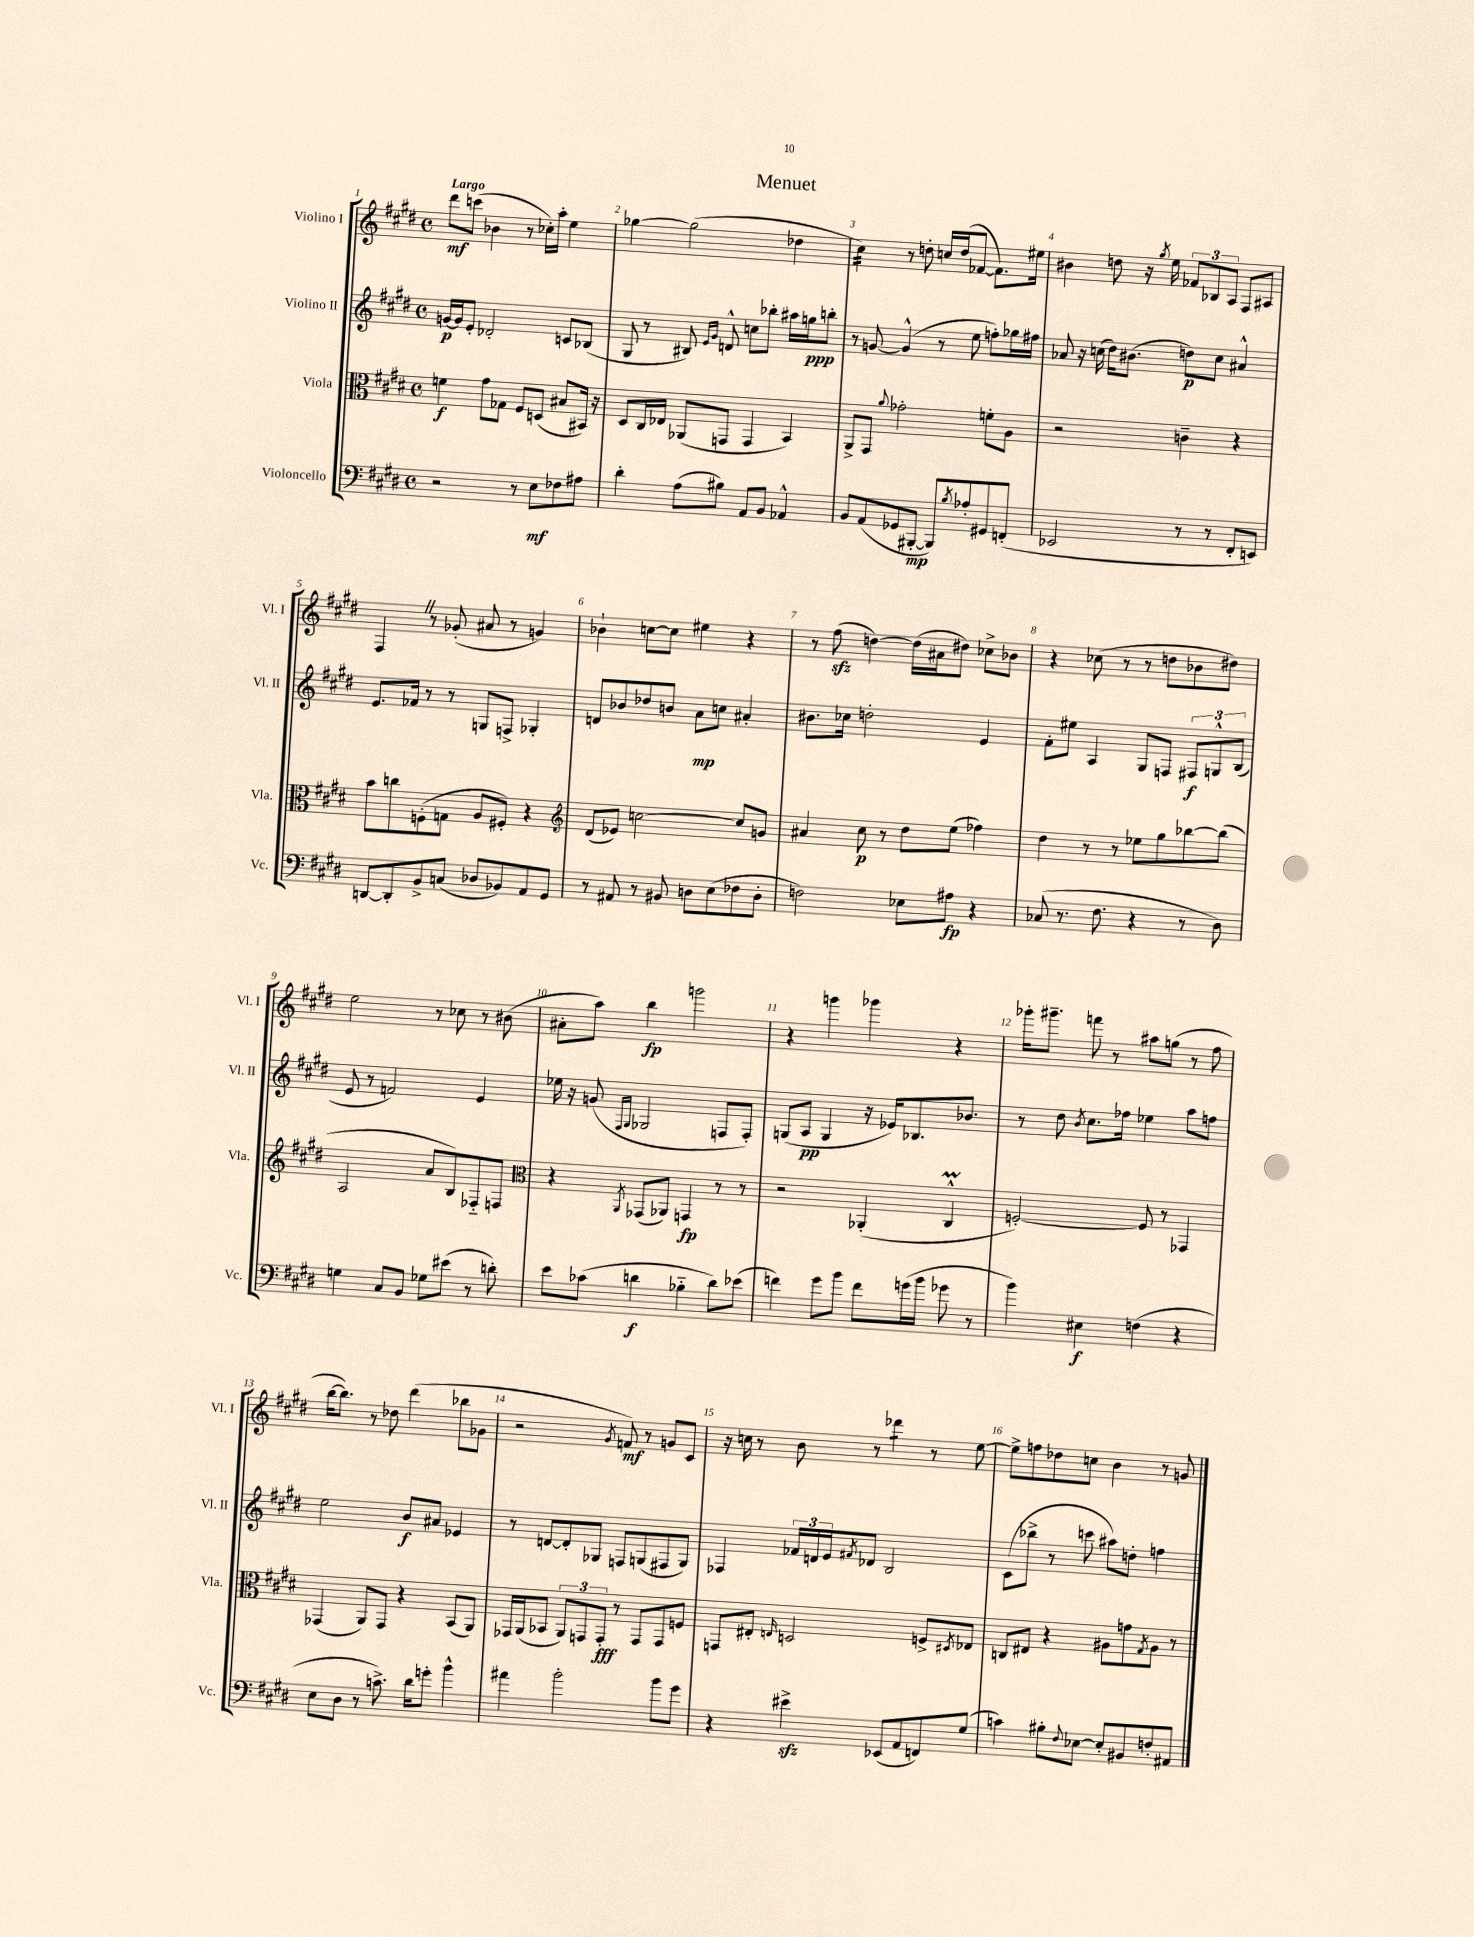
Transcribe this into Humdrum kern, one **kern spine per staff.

**kern	**kern	**kern	**kern
*staff4	*staff3	*staff2	*staff1
*clefF4	*clefC3	*clefG2	*clefG2
*k[f#c#g#d#]	*k[f#c#g#d#]	*k[f#c#g#d#]	*k[f#c#g#d#]
*M4/4	*M4/4	*M4/4	*M4/4
*met(c)	*met(c)	*met(c)	*met(c)
2r	4f	[16g	8ddd#
.	.	16g]	.
.	.	8e'	(8ccc
.	8g#	2d-'	4b-
.	8G-	.	.
8r	8F#	.	8r
8E	(8D	.	16cc-')
.	.	.	16aa'
8F-	8B#	8c	4ee
8A#	16BB#)	(8B-	.
.	16r	.	.
=	=	=	=
4d#'	8D#	8G#	[4gg-
.	16C#	8r	.
.	16E-	.	.
(8A	(8AA-	8B#)	(2gg-]
.	.	16qqe	.
.	.	16qqg#	.
8B#)	8GG	8d^^	.
8AA	4GG	8cc	.
8BB	.	8bb-'	.
4AA-^^	4BB)	16aa#	4dd-
.	.	16gg	.
.	.	8bb'	.
=	=	=	=
8BB	8AA^	8r	4cc#)
(8AA	8GG#	[8g	.
.	8qqa	.	.
8GG-	2g-'	(4g^^]	8r
[8BBB#'	.	.	8dd'
8BBB#])	.	8r	16cc
.	.	.	(16dd
8qB	.	.	.
8A-'	.	8ee	[8f-
8GG#	8f'	8ff')	8.f-])
(8FF'	8A	16gg-	.
.	.	16ff#	16ee#
=	=	=	=
2EE-	2r	8a-	4b#
.	.	16r	.
.	.	(16cc	.
.	.	16dd#)	8dd
.	.	(8.b#	.
.	.	.	16r
.	.	.	8qgg#
.	.	.	16ee
8r	4c~	8dd)	12f-
.	.	.	12B-
8r	.	8cc	.
.	.	.	12A
8FF#'	4r	4a#^^	8F#
8EE)	.	.	8A#
=	=	=	=
[8DD	8b	8.e	4F#
8DD']	8cc	.	.
.	.	16f-	.
8BB^	(8F'	8r	8r
(8C	8G	8r	(8g-'
8D-	8A	8G	8a#
8BB-)	8F#')	8F^	8r
8AA	4r	4G-'	4g)
8GG#	.	.	.
=	=	=	=
*	*clefG2	*	*
8r	(8d#	8d	4b-`
8AA#	8e-)	8b-	.
8r	[2cc	8dd-	[8cc
8BB#	.	8b	8cc]
8D	.	8a	4ee#
(8E	.	8cc	.
8F-	8cc]	4a#'	4r
8D'	8g	.	.
=	=	=	=
2F)	4a#	8.b#	8r
.	.	.	(8ff#
.	.	16cc-	.
.	8cc#	2dd'	[4dd)
.	8r	.	.
8E-	8dd#	.	(16dd]
.	.	.	16a#
8A#	(8ee	.	8dd#)
4r	4ff-)	4e	8cc-^
.	.	.	8b-
=	=	=	=
(8C-	4dd#	8f#'	4r
8.r	.	8ee#	.
.	8r	4A	(8cc-
8.F#	.	.	.
.	8r	.	8r
4r	8ee-	8G#	8r
.	8gg#	8F	8dd
8r	[8bb-	12F#	8b-
.	.	12G^^	.
8D#)	(8bb-]	.	8dd#)
.	.	(12B	.
=	=	=	=
4G	2A	8e	2ee
.	.	8r	.
8C#	.	2f)	.
8BB	.	.	.
8G-	8a	.	8r
(8e#	8B)	.	8cc-
8r	8F-'~	4e	8r
8d')	8F	.	(8b#
=	=	=	=
*	*clefC3	*	*
8e	4r	16ee-	8a#'
.	.	16r	.
(8c-	.	(8g	8aa)
.	.	16qqF#	.
.	8qAA	16qqG#	.
4d	(8GG-	2G-	4bb
.	8AA-)	.	.
4B-'~	4GG	.	2ggg
8d)	8r	8F	.
(8e-	8r	8F')	.
=	=	=	=
4f)	2r	(8G	4r
.	.	8A	.
8g#	.	4G	4ggg
8b	.	.	.
8f	(4AA-'	16r	4ggg-
.	.	16e-)	.
(16g	.	8.B-	.
16b	.	.	.
8g-	4C#^^	.	4r
.	.	8.b-	.
8r	.	.	.
=	=	=	=
4b)	[2F')	8r	16ggg-'
.	.	.	8.ggg#~
.	.	8dd#	.
.	.	8qb	.
4E#	.	8.cc#	8fff
.	.	.	8r
.	.	16ff-	.
(4F	8F]	4ee-	8aa#
.	8r	.	(8gg
4r	4GG-	8aa	8r
.	.	8ff	8ff#
=	=	=	=
8E	(4GG-	2ee	[16bb
.	.	.	8.bb])
8D#	.	.	.
8r	8AA)	.	8r
8.c^)	8GG-	.	8dd-
.	4r	8b	(4ddd#
16d#	.	.	.
8g'	.	8a#	.
4b^^	(8BB	4e-	8bb-
.	8AA)	.	8g-
=	=	=	=
4a#	16GG-	8r	2r
.	(16AA	.	.
.	8BB-	[8d	.
2b'	12AA)	8d']	.
.	12GG	.	.
.	.	8G-	.
.	12GG'	.	.
.	.	.	8qg#
.	8r	8F	8f)
.	8GG	(8G	8r
8b	8GG	8F#	8g
8g#	8F	8G)	8c#
=	=	=	=
4r	8GG	4F-	16r
.	.	.	16cc
.	8E#'	.	8r
.	16qqE	.	.
4e#^	2D	24f-	8b
.	.	24d	.
.	.	24e	.
.	.	8qf#	.
.	.	8d-	8r
(8EE-	.	2B	4ddd-
8AA	.	.	.
8FF)	8F^	.	8r
.	8qD#	.	.
(8G#	8E-	.	[8ee
=	=	=	=
4c)	8C	(8c#	8ee^]
.	8E#	8bb-^	8ff
8B#'	4r	8r	8dd-
8qqF#	.	.	.
[8E-	.	8ccc	8cc
8E-']	8A#	8aa#)	4b
8BB#	8g	8dd'	.
.	8qG#	.	.
8F'	8A#	4ff	8r
8AA#	8r	.	8g
==	==	==	==
*-	*-	*-	*-
